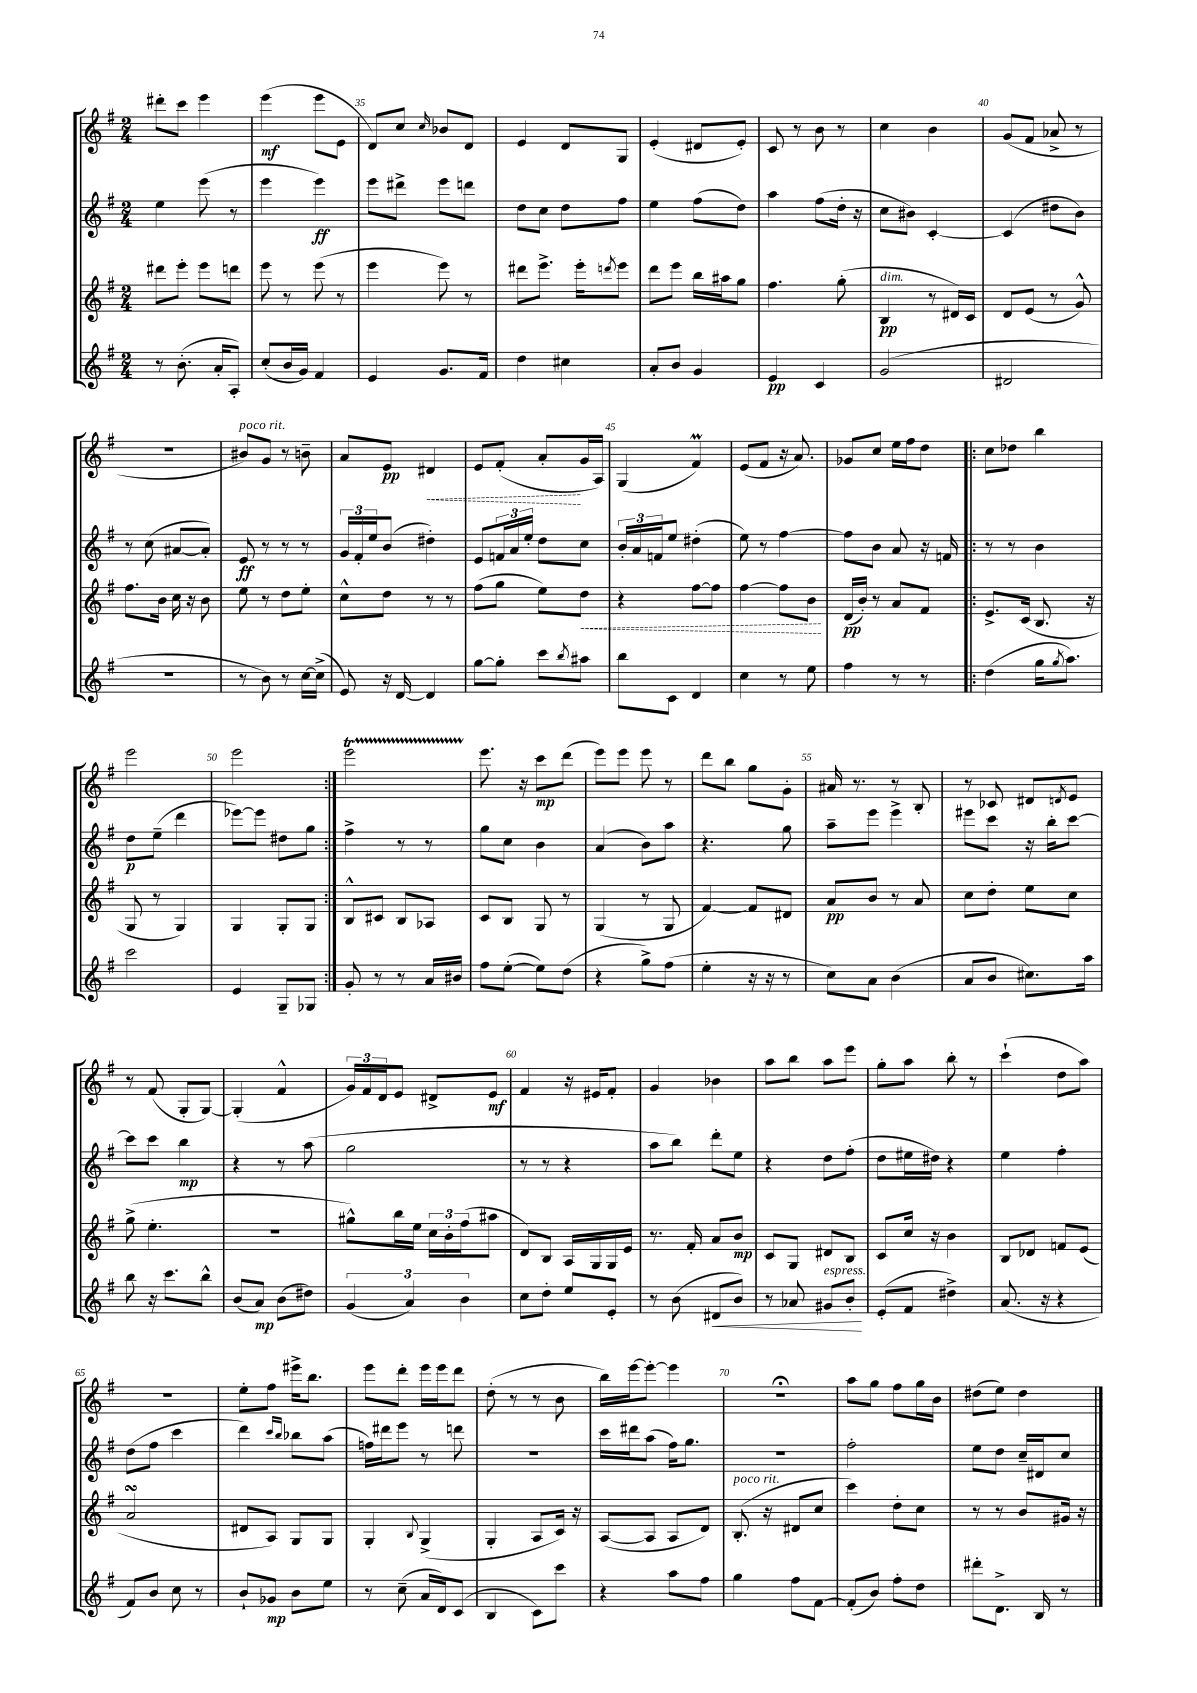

**kern	**kern	**kern	**kern
*staff4	*staff3	*staff2	*staff1
*clefG2	*clefG2	*clefG2	*clefG2
*k[f#]	*k[f#]	*k[f#]	*k[f#]
*M2/4	*M2/4	*M2/4	*M2/4
8r	8ddd#	4ee	8ddd#'
(8.b'	8eee'	.	8ccc
.	8eee	(8eee	4eee
16a'	.	.	.
8A')	8ddd	8r	.
=	=	=	=
(8cc'	8eee	4eee	(4eee
16b	8r	.	.
16g)	.	.	.
4f#	(8eee	4eee)	8eee
.	8r	.	8e
=	=	=	=
4e	4eee	8eee	8d)
.	.	8ddd#^	8cc
.	.	.	16qqcc
8.g	8eee)	8eee	8b-
.	8r	8ddd	8d
16f#	.	.	.
=	=	=	=
4dd	8ddd#	8dd	4e
.	8.eee^	8cc	.
4cc#	.	8dd	8d
.	16eee'	.	.
.	8qddd	.	.
.	8eee	8ff#	8G
=	=	=	=
8a'	8ddd	4ee	(4e'
8b	8eee	.	.
4g	16bb	(8ff#	8d#
.	16aa#	.	.
.	8gg	8dd)	8e')
=	=	=	=
4e	4.ff#	4aa	8c
.	.	.	8r
4c	.	(8ff#	8b
.	(8gg'	16dd'	8r
.	.	16r	.
=	=	=	=
(2g	4B	8cc	4cc
.	.	8b#)	.
.	8r	[4c'	4b
.	16d#)	.	.
.	16c	.	.
=	=	=	=
2d#	8d	(4c]	(8g
.	(8e	.	8f#
.	8r	8dd#	8a-^
.	8g^^)	8b)	8r
=	=	=	=
2r	8.ff#	8r	2r
.	.	(8cc	.
.	16b	.	.
.	16cc	[8a#	.
.	16r	.	.
.	8b	8a#'])	.
=	=	=	=
8r	8ee	8e	8b#)
8b)	8r	8r	8g
8r	8dd	8r	8r
[16cc	8ee'	8r	8b~
(16cc^]	.	.	.
=	=	=	=
8e)	8cc^^	24g	8a
.	.	24f#'	.
.	.	24ee	.
16r	8dd	(8b	8e
[16d	.	.	.
4d]	8r	4dd#')	4d#
.	8r	.	.
=	=	=	=
[8gg	(8ff#	8e	8e
8gg']	8gg	24f	(8f#'
.	.	24a	.
.	.	24ee'	.
8ccc	8ee)	8dd	8a'
8qbb	.	.	.
8aa#	8dd	8cc	16g
.	.	.	16A)
=	=	=	=
8bb	4r	24b'	(4G
.	.	24a	.
.	.	24f	.
8c	.	8ee	.
4d	[8ff#	(4dd#'	4f#)
.	8ff#]	.	.
=	=	=	=
4cc	[4ff#	8ee)	(8e
.	.	8r	8f#
8r	8ff#]	[4ff#	16r
.	.	.	8.a)
8ee	8b	.	.
=	=	=	=
4ff#	(16d	8ff#]	8g-
.	16b')	.	.
.	8r	8b	8cc
8r	8a	8a	16ee
.	.	.	16ff#
8r	8f#	16r	8dd
.	.	16f	.
=!|:	=!|:	=!|:	=!|:
(4dd	8.e^	8r	8cc
.	.	8r	8dd-
.	(16c	.	.
16gg	8.B	4b	4bb
8qgg	.	.	.
8.aa)	.	.	.
.	16r	.	.
=	=	=	=
2ccc	8G	8dd	2eee
.	8r	(8ee~	.
.	4G)	4ddd	.
=	=	=	=
4e	4G	[8eee-)	2eee
.	.	8eee-]	.
8G~	8G'	8dd#	.
8G-	8G	8gg	.
=:|!	=:|!	=:|!	=:|!
8g'	8B^^	4ff#^	2eee
8r	8c#	.	.
8r	8B	8r	.
16a	8A-	8r	.
16b#	.	.	.
=	=	=	=
8ff#	8c	8gg	8.eee
([8ee'	8B	8cc	.
.	.	.	16r
8ee])	8G	4b	8ccc
(8dd	8r	.	(8ddd
=	=	=	=
4r	(4G	(4a	8eee)
.	.	.	8eee
8gg^)	8r	8b)	8eee
(8ff#	8G	8aa	8r
=	=	=	=
4ee'	[4f#)	4.r	8ddd
.	.	.	8bb
16r	8f#]	.	8gg
16r	.	.	.
8r	8d#	8gg	8g'
=	=	=	=
8cc)	8a	8aa~	16a#
.	.	.	8.r
8a	8b	8eee	.
(4b	8r	4eee^	8r
.	8a	.	8B'
=	=	=	=
8a	8cc	8eee#	8r
8b	8dd'	8ccc	8c-
8.cc#)	8ee	16r	8d#
.	.	16bb'	.
.	.	.	8qd
.	8cc	[8ccc	8e
16aa	.	.	.
=	=	=	=
8bb	(8gg^	8ccc]	8r
16r	4.ee'	8ccc	(8f#
8.ccc	.	.	.
.	.	4bb	8G'
8bb^^	.	.	[8G)
=	=	=	=
(8b	2r	4r	(4G']
8a)	.	.	.
(8b	.	8r	4f#^^
8dd#)	.	(8aa	.
=	=	=	=
(6g	8gg#^^)	2gg	24g)
.	.	.	24f#
.	.	.	24d
.	16bb	.	8e
6a)	.	.	.
.	16ee	.	.
.	24cc	.	8d#^
.	24b'	.	.
6b	(24ff#	.	.
.	8aa#	.	8e
=	=	=	=
8cc	8d)	8r	4f#
8dd'	8B	8r	.
8ee	16A	4r	16r
.	16G	.	16e#
8e'	16G	.	8f#'
.	16e	.	.
=	=	=	=
8r	8.r	8aa	4g
(8b	.	8bb)	.
.	16f#'	.	.
8d#	8a	8ddd'	4b-
8b)	8b	8ee	.
=	=	=	=
8r	8c	4r	8aa
8a-	8G	.	8bb
8g#	8d#	8dd	8aa
8b'	8B	(8ff#'	8eee
=	=	=	=
(8e'	8c	8dd	8gg'
8f#	16cc	16ee#	8aa
.	16r	16dd#)	.
4dd#^)	4b	4r	8bb'
.	.	.	8r
=	=	=	=
(8.a	8B	4ee	(4ccc`
.	8d-	.	.
16r	.	.	.
4r	8f	4ff#'	8dd
.	(8e	.	8aa)
=	=	=	=
8f#)	2a	(8dd	2r
8b	.	8ff#	.
8cc	.	4ccc	.
8r	.	.	.
=	=	=	=
8b`	8d#	4ddd)	8ee'
8g-	8A)	.	8ff#
.	.	16qqccc	.
.	.	16qqbb	.
8b	8G	8bb-	16eee#^
.	.	.	8.bb
8ee	8G	(8aa	.
=	=	=	=
8r	4G'	16ff)	8eee
.	.	16ddd#	.
(8cc~	.	8eee	8ddd'
.	8qqB	.	.
16a	(4G^	8r	16eee
16d)	.	.	16eee
(8c	.	8ddd	8ddd
=	=	=	=
4B	4G'	2r	(8dd'
.	.	.	8r
8c)	8A	.	8r
8ccc	16c)	.	8b
.	16r	.	.
=	=	=	=
4r	([8A	16ccc	16bb)
.	.	16ddd#	[16eee
.	8A]	(8aa	8eee'_
8aa	8A	16ff#)	4eee]
.	.	8.gg	.
8ff#	8d)	.	.
=	=	=	=
4gg	(8.B'	2r	2r;
.	16r	.	.
8ff#	8d#	.	.
[8f#	8cc	.	.
=	=	=	=
(8f#']	4ccc)	2ff#'	8aa
8b)	.	.	8gg
8ff#'	8dd'	.	8ff#
8dd	8cc	.	16gg
.	.	.	16b
=	=	=	=
8ddd#'	8r	8ee	(8dd#
8.d^	8r	8dd	8ee)
.	8b	16cc~	4dd#
16B	.	16d#	.
8r	16g#	8cc	.
.	16r	.	.
==	==	==	==
*-	*-	*-	*-
